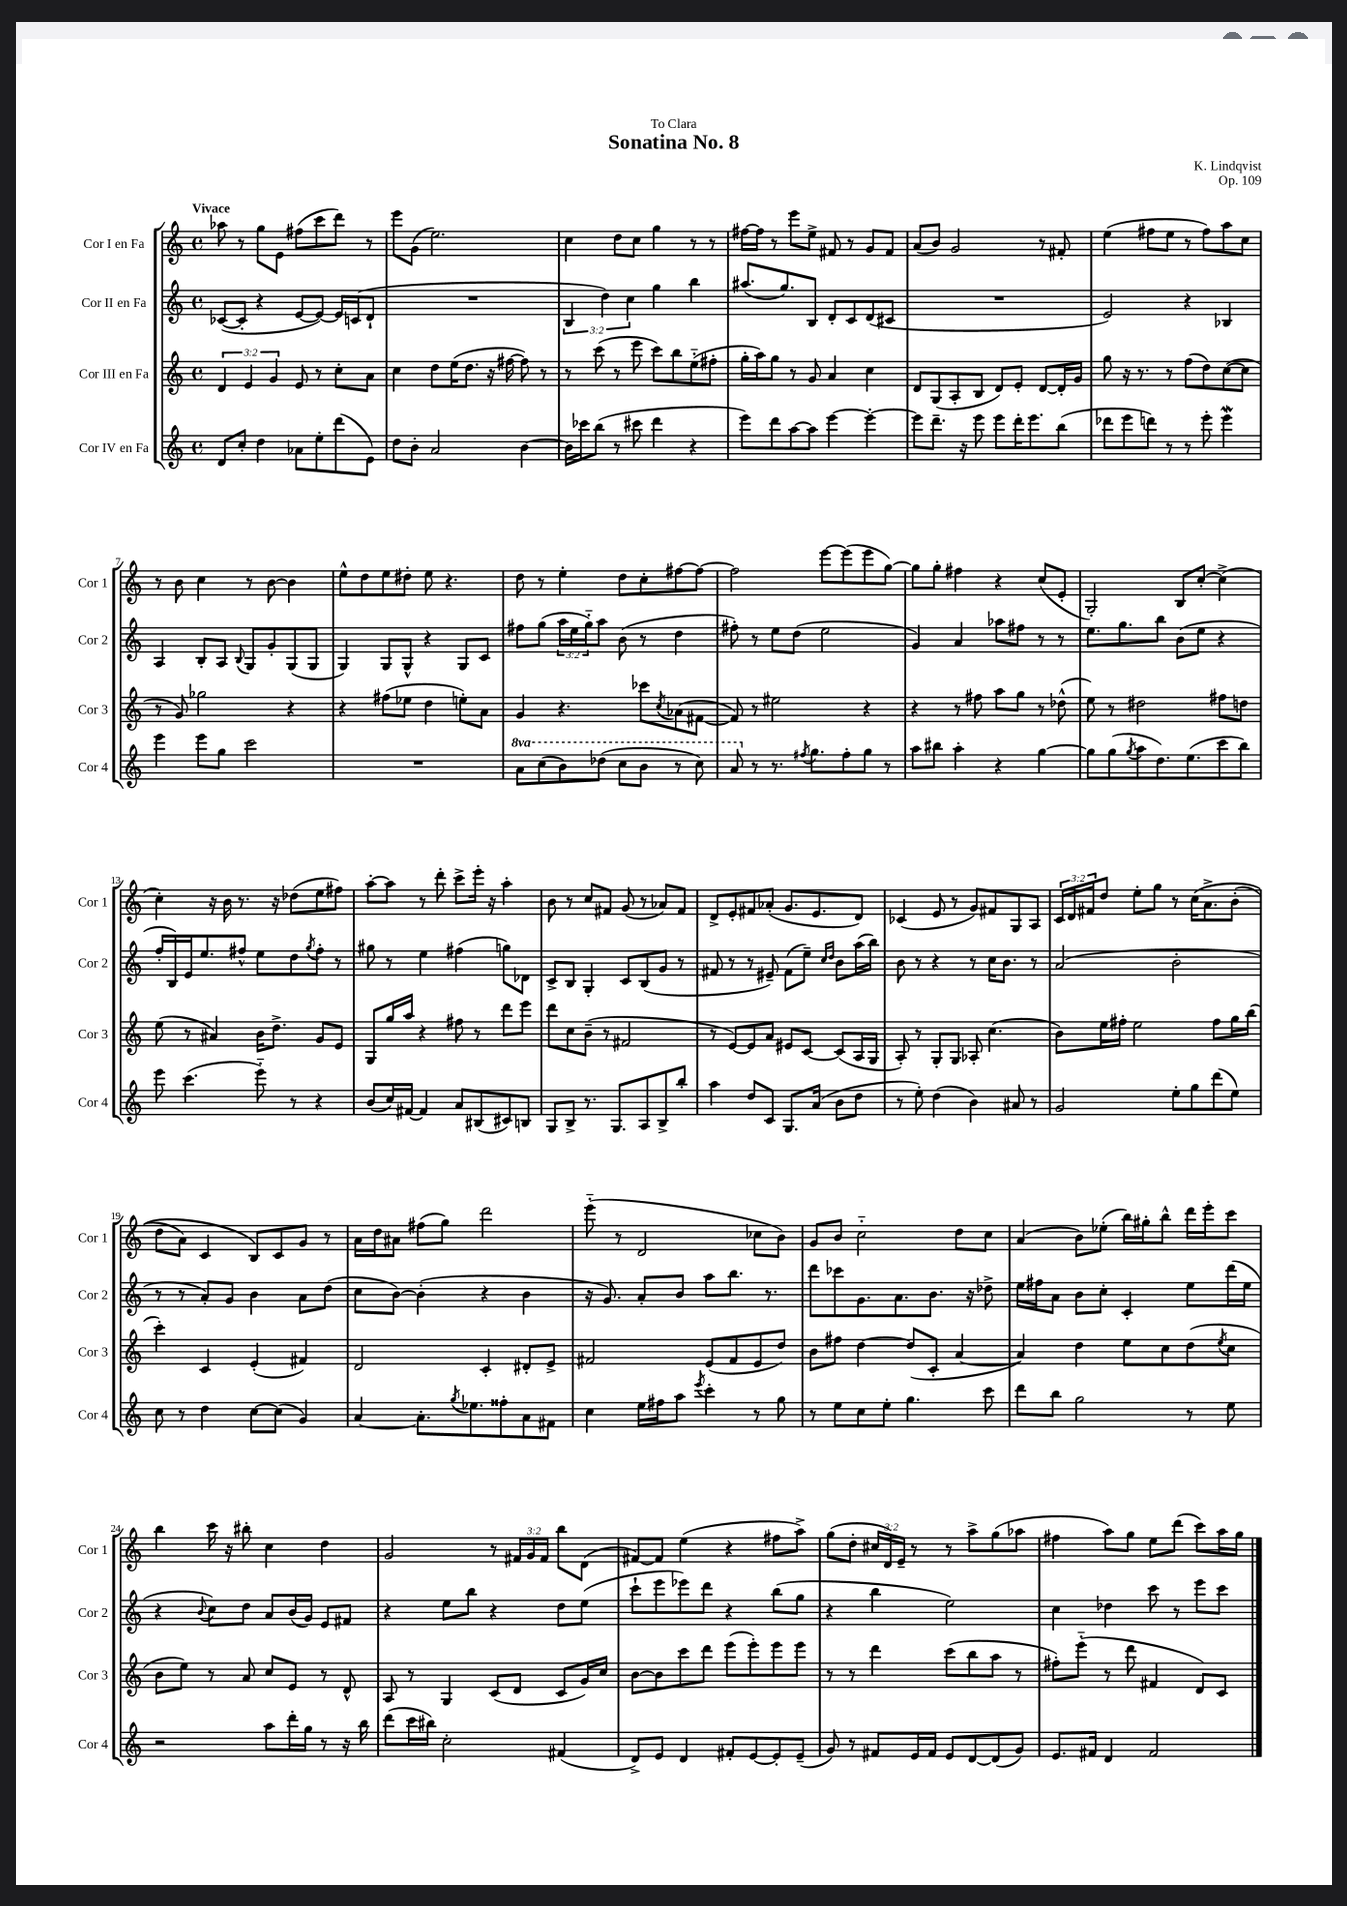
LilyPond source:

\header { title = "Sonatina No. 8" composer = "K. Lindqvist" dedication = "To Clara" opus = "Op. 109" }
<<
\new StaffGroup <<
\new Staff = "s0" \with { instrumentName = "Cor I en Fa" shortInstrumentName = "Cor 1" } {
    \clef treble \key c \major \defaultTimeSignature \time 4/4 \override Staff.TupletNumber.text = #tuplet-number::calc-fraction-text \tempo "Vivace"
    aes''8 r8 g''8 e'8 fis''8( c'''8 d'''8) r8 |
    e'''8 g'8( e''2.) |
    c''4 d''8 c''8 g''4 r8 r8 |
    fis''16~ fis''16 r8 e'''8 e''8-> fis'8 r8 g'8 fis'8 |
    a'8( b'8) g'2 r8 fis'8-. |
    e''4( fis''8 e''8 r8 fis''8) a''8 c''8 |
    r8 b'8 c''4 r8 b'8~ b'4 |
    e''8-^ d''8 e''8 dis''8-. e''8 r4. |
    d''8 r8 e''4-. d''8 c''8-. fis''8~ fis''8~ |
    fis''2 e'''8~ e'''8( e'''8 g''8~) |
    g''8 g''8-. fis''4 r4 c''8( e'8-. |
    g2-.) b8 c''8~-. c''4->( |
    c''4-.) r16 b'16 r8. r16 des''8( e''8 fis''8) |
    a''8~-. a''8 r8 d'''8-. c'''8-> e'''16-. r16 a''4-. |
    b'8 r8 c''8 fis'8 g'8( r8 aes'8) fis'8 |
    d'8-> e'8-. fis'8 aes'8-.( g'8. e'8. d'8) |
    ces'4( e'8 r8 g'8) fis'8 g8 a8 |
    \tuplet 3/2 { c'16 d'16 fis'16 } d''8 e''8-. g''8 r8 c''16\( a'8.-> b'8-.( |
    d''8 a'8) c'4 b8\) c'8 g'8 r8 |
    a'16 d''16 ais'8 fis''8( g''8) d'''2 |
    e'''8-_( r8 d'2 ces''8 b'8) |
    g'8 b'8 c''2-_ d''8 c''8 |
    a'4( b'8) ees''8-.( b''16) gis''16-. b''8-^ d'''16 e'''16-. c'''8 |
    b''4 c'''16 r16 bis''8-. c''4 d''4 |
    g'2 r8 \tuplet 3/2 { fis'16 g'16 fis'16 } b''8 d'8( |
    fis'8~) fis'8 e''4( r4 fis''8 a''8->) |
    g''8( d''8-. \tuplet 3/2 { cis''16 d'16) e'16-- } r8 r8 a''8-> g''8( aes''8 |
    fis''4 a''8) g''8 e''8 d'''8( c'''8) a''16 g''16 \bar "|." |
}
\new Staff = "s1" \with { instrumentName = "Cor II en Fa" shortInstrumentName = "Cor 2" } {
    \clef treble \key c \major \defaultTimeSignature \time 4/4 \override Staff.TupletNumber.text = #tuplet-number::calc-fraction-text
    ces'8~( ces'8-. r4 e'8~ e'8~) e'16 c'16( d'8-! |
    R1 |
    \tuplet 3/2 { b4 d''4) c''4 } g''4 b''4 |
    ais''8.( g''8.) b8 d'8-. c'8 d'8( cis'8 |
    R1 |
    e'2) r4 bes4 |
    a4 b8-. a8 \appoggiatura { b8 } g8 g'8-. g8( g8 |
    g4) g8 g8-^ r4 g8 c'8 |
    fis''8 g''8( \tuplet 3/2 { a''16 e''16 g''16-_) } a''8 b'8( r8 d''4 |
    fis''8-.) r8 e''8 d''8( e''2 |
    g'4) a'4 aes''8 fis''8 r8 r8 |
    e''8. g''8. b''8 b'8( e''8 r4 |
    f''16-. b16) e'16 e''8. fis''8-^ e''8 d''8 \acciaccatura { g''8 } fis''8-. r8 |
    gis''8 r8 e''4 fis''4( g''8) des'8 |
    c'8-> b8 g4-. c'8 b8( g'8 r8 |
    fis'8 r8 r8 eis'8--) fis'8( e''8--) \grace { c''16 d''16 } b'8 a''16( b''16) |
    b'8 r8 r4 r8 c''16 b'8. r8 |
    a'2( b'2-. |
    r8 r8 a'8-.) g'8 b'4 a'8 d''8( |
    c''8 b'8~) b'4-.( r4 b'4 |
    r16 g'8.) a'8-. b'8 a''8 b''8. r8. |
    d'''8 ces'''8 g'8. a'8. b'8. r16 des''8-> |
    e''16 fis''16 a'8 b'8 c''8-. c'4-. e''8 d'''16( e''16 |
    r4 \appoggiatura { b'8 } c''8) d''8 a'8 b'16( g'16) e'8 fis'8 |
    r4 e''8 b''8 r4 d''8 e''8( |
    c'''8-! e'''8 ees'''8) d'''8 r4 b''8( g''8 |
    r4 b''4 e''2) |
    c''4 des''4 c'''8 r8 e'''8 c'''8 \bar "|." |
}
\new Staff = "s2" \with { instrumentName = "Cor III en Fa" shortInstrumentName = "Cor 3" } {
    \clef treble \key c \major \defaultTimeSignature \time 4/4 \override Staff.TupletNumber.text = #tuplet-number::calc-fraction-text
    \tuplet 3/2 { d'4 e'4 g'4 } e'8 r8 c''8-. a'8 |
    c''4 d''8 e''16( d''8. r16 fis''16~ fis''8) r8 |
    r8 c'''8( r8 e'''8 c'''8) b''8 e''8-_( fis''8-. |
    g''16-. a''16) g''8 r8 g'8 a'4 c''4 |
    d'8 g8( a8-. b8 d'8) e'8-. d'8~ d'16-. g'16 |
    g''8 r16 r8. r8 f''8( d''8) c''8~( c''8 |
    r8 g'8) ges''2 r4 |
    r4 fis''8( ees''8 d''4 e''8-.) a'8 |
    g'4 r4. ces'''8 \acciaccatura { c''8 } aes'8( fis'8~ |
    fis'8) r8 eis''2 r4 |
    r4 r8 fis''8 a''8 g''8 r8 des''8-^( |
    e''8) r8 dis''2 fis''8 d''8 |
    e''8( r8 ais'4) b'16 d''8.-> g'8 e'8 |
    g8 g''16 a''16 r4 fis''8 r8 d'''8 e'''8 |
    d'''8 c''8 b'8--( r8 fis'2 |
    r8 e'8~) e'8 a'8 eis'8 c'8~ c'8( a16 g16 |
    a8-.) r8 g8-. g8 aes8-. c''4.( |
    b'8) e''16 fis''16-. e''2 fis''8 g''16 b''16( |
    c'''4-.) c'4 e'4-.( fis'4) |
    d'2 c'4-. dis'8-. e'8-> |
    fis'2 e'8( fis'8 e'8 d''8) |
    b'8 fis''8 d''4~ d''8( c'8-. a'4~ |
    a'4) d''4 e''8 c''8 d''8( \acciaccatura { e''8 } c''8 |
    b'8 e''8) r8 a'8 c''8 e'8 r8 d'8-^ |
    a8 r8 g4 c'8( d'8 c'8 g'16) c''16 |
    b'8~ b'8 c'''8 d'''8 e'''8( e'''8-.) e'''8 e'''8 |
    r8 r8 d'''4 c'''8( b''8 a''8 r8 |
    fis''8-.) e'''8-_( r8 d'''8 fis'4 d'8) c'8 \bar "|." |
}
\new Staff = "s3" \with { instrumentName = "Cor IV en Fa" shortInstrumentName = "Cor 4" } {
    \clef treble \key c \major \defaultTimeSignature \time 4/4 \set Staff.ottavationMarkups = #ottavation-simple-ordinals
    d'8 c''8-. d''4 aes'8 e''8-. d'''8( e'8) |
    d''8 b'8-. a'2 b'4~ |
    b'16 ces'''16 b''8( r8 cis'''8 d'''4 r4 |
    e'''8) d'''8 a''8~ a''8 e'''4~ e'''4~-. |
    e'''8 d'''8.-- r16 e'''8 e'''8 d'''16-. e'''8. b''8( |
    des'''8 e'''8 d'''8) r8 r8 e'''8-. e'''4\mordent |
    e'''4 e'''8 g''8 c'''2 |
    R1 |
    \ottava #1 a''8 c'''8( b''8) des'''8( c'''8 b''8 r8 c'''8) |
    a''8 \ottava #0 r8 r8. \acciaccatura { fis''8 } g''8. fis''8-. g''8 r8 |
    a''8 bis''8 a''4-. r4 g''4~ |
    g''8 g''8( \acciaccatura { g''8 } a''8 d''8.) e''8.( c'''8 b''8) |
    e'''8 c'''4.( e'''8-_) r8 r4 |
    b'8( c''16) fis'16~ fis'4 a'8 bis8( cis'8) b8 |
    g8 b8-> r8. g8. a8 b8-> b''8-. |
    a''4 d''8 c'8 g8. a'16( b'8 d''8 |
    r8 e''8-.) d''4( b'4) ais'8 r8 |
    g'2 e''8-. g''8 d'''8( e''8) |
    c''8 r8 d''4 c''8~ c''8( g'4) |
    a'4~ a'8.-. \acciaccatura { g''8 } ees''8. fisis''8-. a'8 fis'8 |
    c''4 e''16 fis''16 a''8 \acciaccatura { e'''8 } c'''4-. r8 g''8 |
    r8 e''8 c''8 e''8-. g''4. c'''8 |
    d'''8 b''8 g''2 r8 e''8 |
    r2 a''8 d'''16-. g''16 r8 r16 b''16 |
    d'''8( c'''16 bis''16) c''2-. fis'4( |
    d'8->) e'8 d'4 fis'8-. e'8~ e'8-. e'8--( |
    g'8) r8 fis'8 e'16 fis'16 e'8 d'8~ d'8( g'8) |
    e'8. fis'16 d'4 fis'2 \bar "|." |
}
>>
>>
